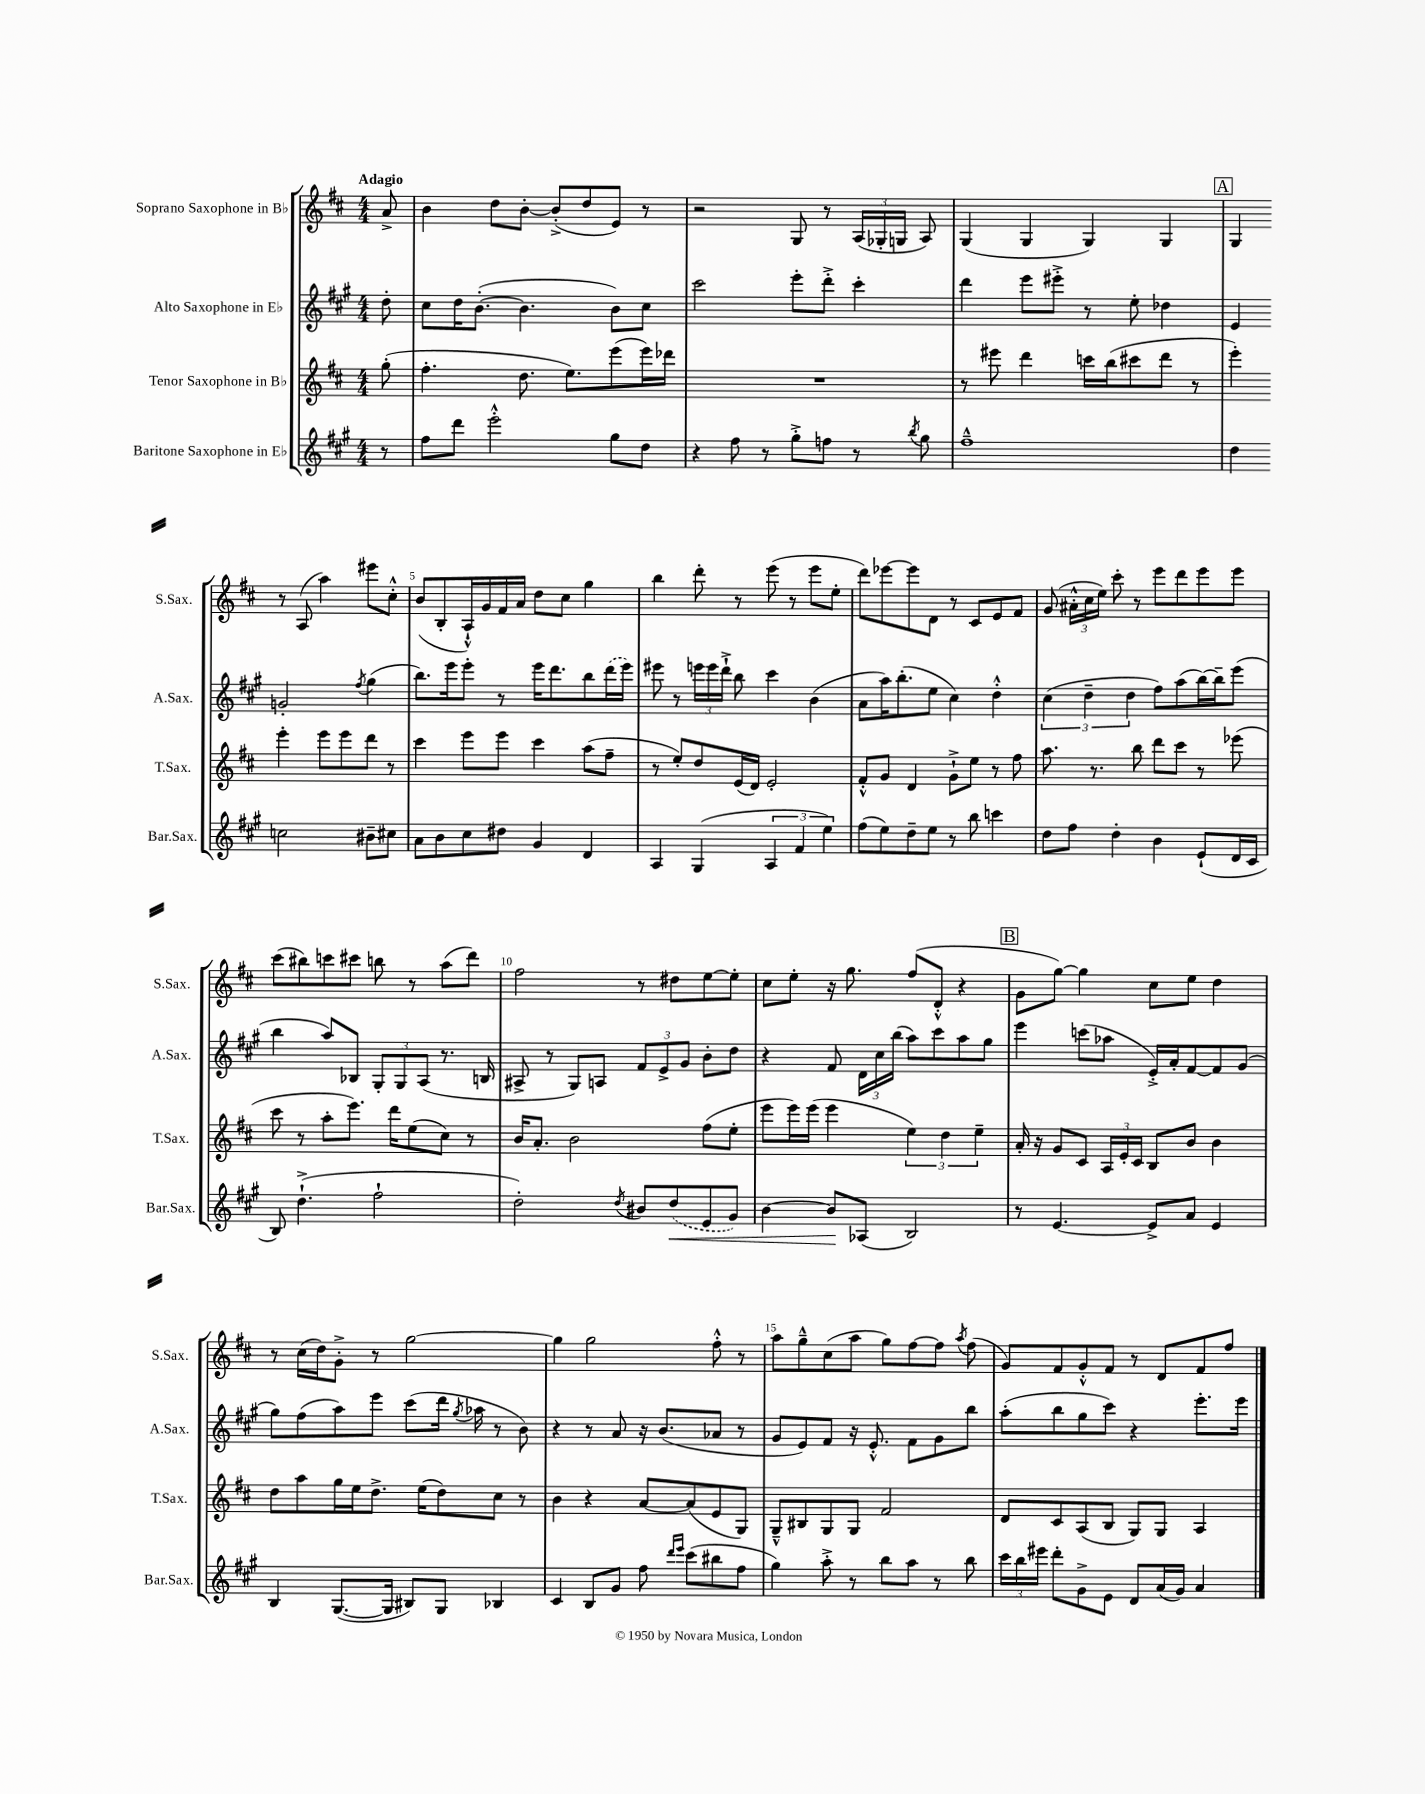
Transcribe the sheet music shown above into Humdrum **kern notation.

**kern	**kern	**kern	**kern
*staff4	*staff3	*staff2	*staff1
*clefG2	*clefG2	*clefG2	*clefG2
*k[f#c#g#]	*k[f#c#]	*k[f#c#g#]	*k[f#c#]
*M4/4	*M4/4	*M4/4	*M4/4
8r	(8gg'	8dd'	8a^
=	=	=	=
8ff#	4.ff#'	8cc#	4b
8ddd	.	16dd	.
.	.	([8.b'	.
2eee'^^	.	.	8dd
.	8.dd	4.b]	[8b'
.	.	.	(8b'^]
.	8.ee)	.	.
.	.	.	8dd
8gg#	(8eee	8b)	8e)
8dd	16eee)	8cc#	8r
.	16ddd-	.	.
=	=	=	=
4r	1r	2ccc#	2r
8ff#	.	.	.
8r	.	.	.
8gg#'^	.	8eee'	8G
8ff	.	8ddd'^	8r
8r	.	4ccc#'	(24A
.	.	.	24G-'
.	.	.	24G
8qbb	.	.	.
8gg#	.	.	8A)
=	=	=	=
1ff#~^^	8r	4ddd	(4G
.	8eee#	.	.
.	4ddd	8eee	4G
.	.	8eee#'^	.
.	16ccc	8r	4G)
.	(16bb	.	.
.	8ccc#	8ee'	.
.	8ddd	4dd-	4G
.	8r	.	.
=	=	=	=
4dd	4eee')	4e	4G
2cc	4eee'	2g'	8r
.	.	.	(8A
.	8eee	.	4aa)
.	8eee	.	.
.	.	8qff#	.
8b#~	8ddd	(4gg#	8eee#
8cc#	8r	.	8cc#'^^
=	=	=	=
8a	4ccc#	8.bb)	(8b
8b	.	.	8B'
.	.	16eee	.
8cc#	8eee	8eee'	16A`^^)
.	.	.	16g
8dd#	8eee	8r	16f#
.	.	.	16a
4g#	4ccc#	16eee	8dd
.	.	8.ddd	.
.	.	.	8cc#
4d	(8aa	8bb	4gg
.	8ff#~	(16ddd	.
.	.	16eee)	.
=	=	=	=
4A	8r	8eee#	4bb
.	8ee')	8r	.
(4G#	8dd	24eee	8ddd'
.	.	24eee	.
.	.	24ddd`^	.
.	(16e	8bb	8r
.	16d)	.	.
6A	2e'	4ccc#	(8eee
.	.	.	8r
6f#	.	.	.
.	.	(4b	8eee
6ee)	.	.	.
.	.	.	8ee'
=	=	=	=
(8ff#	8f#'^^	8a	8ddd)
8ee)	8g	16aa)	[8eee-
.	.	(8.bb'	.
8dd~	4d	.	8eee-]
8ee	.	8ee	8d
8r	8g`^	4cc#)	8r
8bb	8ee	.	8c#
4ccc	8r	4dd'^^	8e
.	8ff#	.	8f#
=	=	=	=
8dd	8.aa	(6cc#	(8g
8ff#	.	.	24a#'^^
.	.	6dd~	24cc#
.	8.r	.	.
.	.	.	24ee)
4dd'	.	.	8ccc#'
.	.	6dd	.
.	8bb	.	8r
4b	8ddd	8ff#)	8eee
.	8ccc#	(8aa	8ddd
(8e`	8r	[16bb)	8eee
.	.	16bb~]	.
16d	(8eee-	(8eee	8eee
16c#	.	.	.
=	=	=	=
8B)	8ccc#	4bb	(8ccc#
(4.dd`^	8r	.	8bb#)
.	8aa'	8aa)	8ccc
.	8.eee)	8B-	8ccc#
2ff#`	.	12G#'	8bb
.	16ddd	.	.
.	.	12G#	.
.	(8ee	.	8r
.	.	(12A	.
.	8cc#)	8.r	(8aa
.	8r	.	8ddd)
.	.	16B	.
=	=	=	=
2dd')	16b	8A#^	2ff#
.	8.a'	.	.
.	.	8r	.
.	2b	8G#)	.
.	.	8A	.
8qdd	.	.	.
8b#	.	12f#	8r
.	.	12e^	.
(8dd	.	.	8dd#
.	.	12g#	.
8e	(8ff#	8b'	[8ee
8g#)	8ee'	8dd	8ee']
=	=	=	=
[4b	8eee	4r	8cc#
.	16eee)	.	8ee'
.	(16eee	.	.
8b]	4eee	8f#	16r
.	.	.	8.gg
(8A-	.	24d	.
.	.	24cc#	.
.	.	(24bb	.
2B)	6ee)	8aa)	(8ff#
.	.	8ccc#	8d'^^
.	6dd	.	.
.	.	8aa	4r
.	6ee~	.	.
.	.	8gg#	.
=	=	=	=
8r	16a'	4eee	8g
.	16r	.	.
[4.e	8g	.	[8gg)
.	8c#	(8ccc	4gg]
.	24A	8aa-	.
.	24e'	.	.
.	24c#	.	.
8e^]	8B	16e'^)	8cc#
.	.	16a'	.
8a	8b	[8f#	8ee
4e	4b	8f#]	4dd
.	.	(8g#	.
=	=	=	=
4B	8dd	8gg#)	8r
.	8aa	(8ff#	(16cc#
.	.	.	16dd)
([8.G#	16gg	8aa)	8g'^
.	16ee	.	.
.	8.dd^	8eee	8r
16G#]	.	.	.
8B#)	.	(8ccc#	[2gg
.	(16ee	.	.
8G#	8dd)	16ddd	.
.	.	8qgg#	.
.	.	16aa-	.
4B-	8cc#	8r	.
.	8r	8b)	.
=	=	=	=
4c#	4b	4r	4gg]
8B	4r	8r	2gg
8g#	.	8a	.
8ff#	[8a	16r	.
.	.	(8.b	.
16qqddd	.	.	.
16qqeee	.	.	.
(8ccc#	(8a]	.	.
8bb#	8e	8a-	8ff#'^^
8ff#	8G)	8r	8r
=	=	=	=
4gg#)	8G~^^	8g#	8aa
.	8B#	8e)	8gg~^^
8aa'^	8G	8f#	(8cc#
8r	8G	16r	8aa
.	.	8.e'^^	.
8bb	2f#	.	8gg)
8aa	.	8f#	[8ff#
8r	.	8g#	8ff#]
.	.	.	8qaa
8bb	.	8bb	(8ff#
=	=	=	=
24ccc#	8d	(8aa'	8g)
24bb	.	.	.
24eee#	.	.	.
8ddd'	8c#	8bb	8f#
8g#^	(8A	8gg#	8g'^^
8e	8B	8ccc#)	8f#
8d	8G)	4r	8r
(16a	8G	.	8d
16g#)	.	.	.
4a	4A	8.eee'	8f#
.	.	.	8ff#
.	.	16eee	.
==	==	==	==
*-	*-	*-	*-
